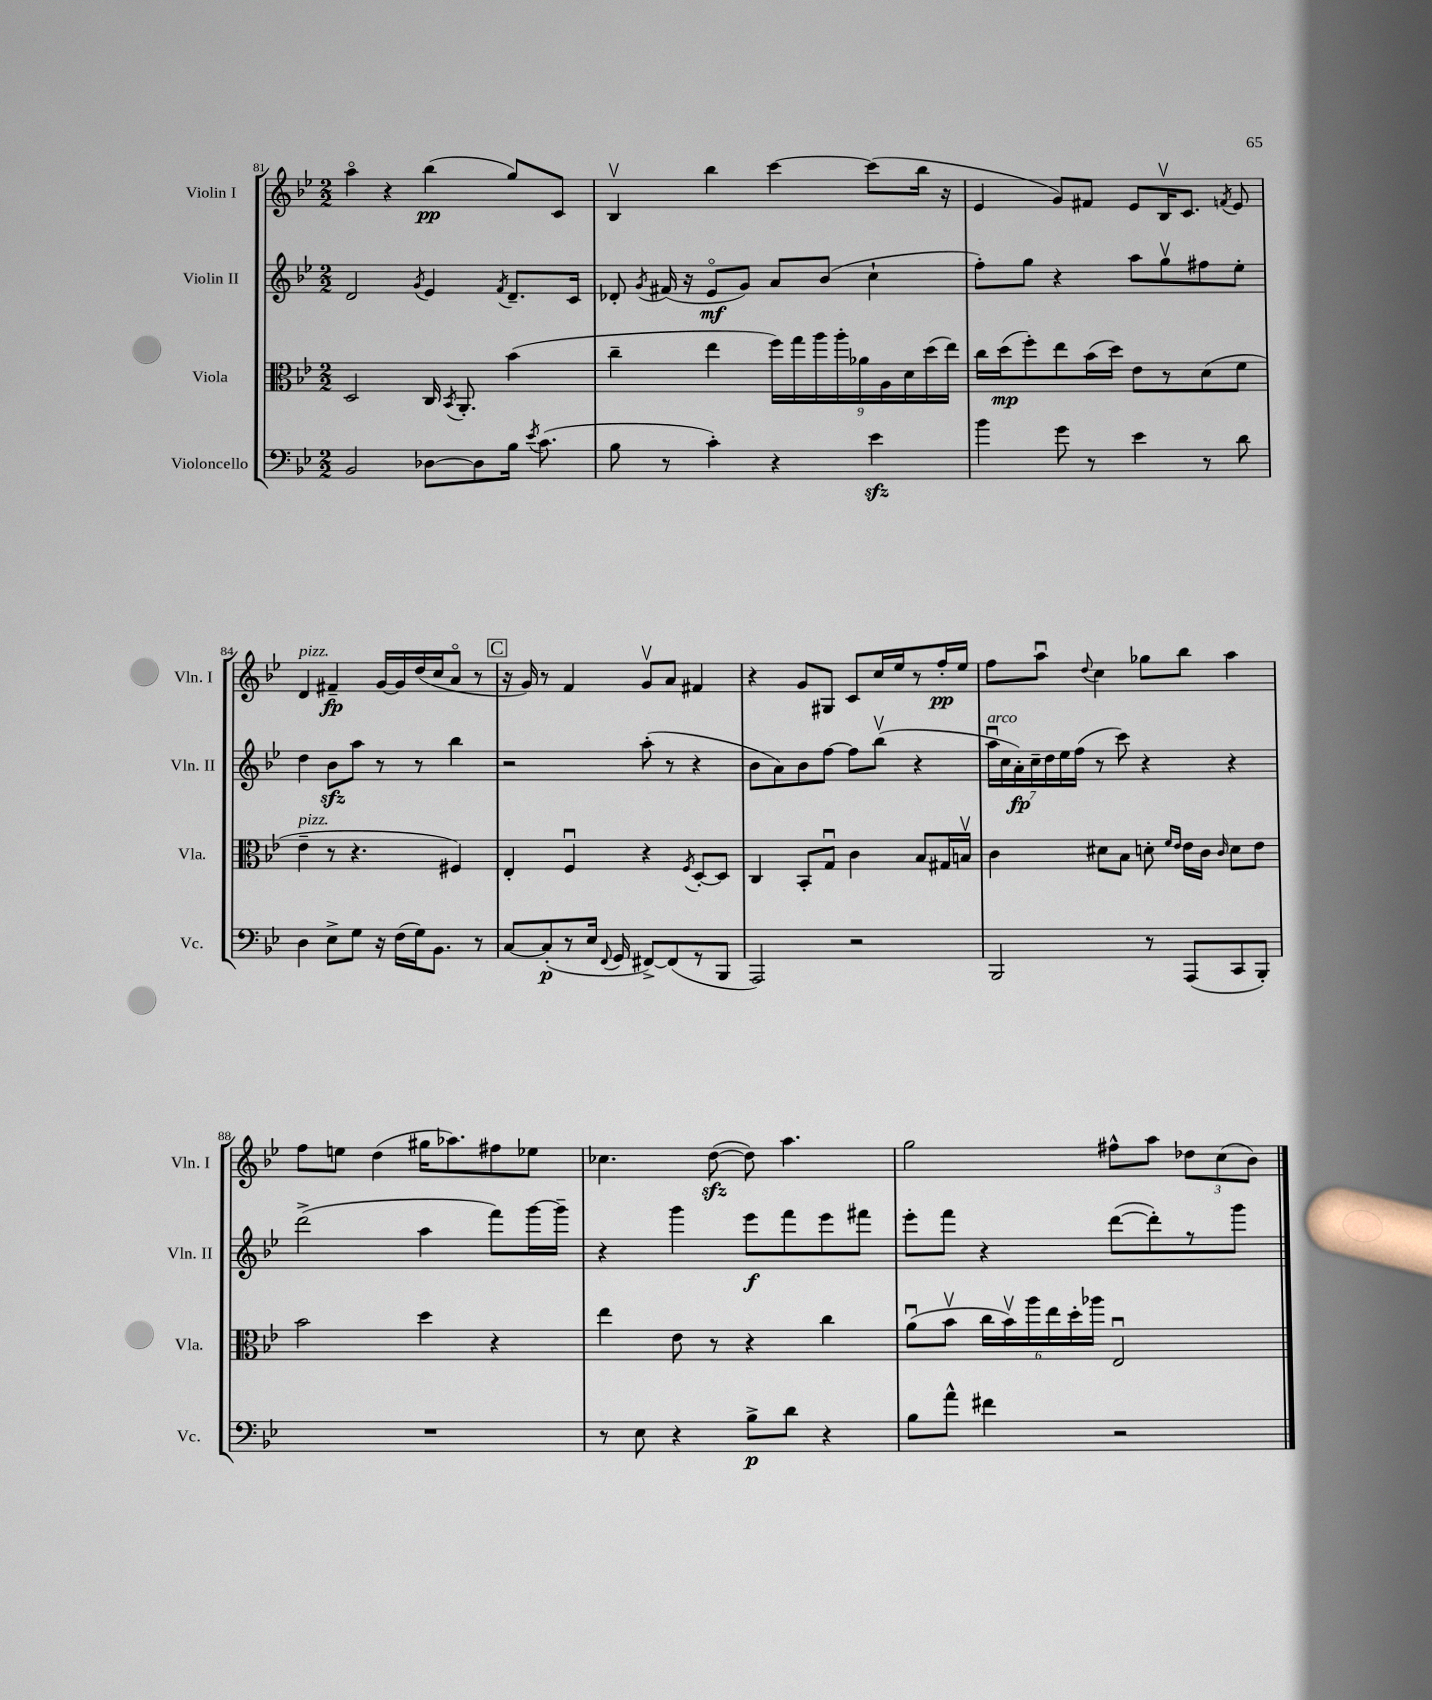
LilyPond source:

<<
\new StaffGroup <<
\new Staff = "s0" \with { instrumentName = "Violin I" shortInstrumentName = "Vln. I" } {
    \clef treble \key bes \major \numericTimeSignature \time 2/2
    \autoBeamOff a''4\flageolet r4 bes''4\pp( g''8[) c'8] |
    bes4\upbow bes''4 c'''4~ c'''8[( bes''16] r16 |
    ees'4 g'8[) fis'8] ees'8[ bes16\upbow c'8.] \acciaccatura { f'8 } ees'8 |
    d'4^\markup { \italic "pizz." } fis'4--\fp g'16[~ g'16 d''16( c''16 a'8]\flageolet r8 |
    \mark \markup { \box "C" } r16 g'16) r8 f'4 g'8[\upbow a'8] fis'4 |
    r4 g'8[ gis8] c'8[ c''16 ees''16 r8 f''16-.\pp ees''16] |
    f''8[ a''8]\downbow \appoggiatura { d''8 } c''4 ges''8[ bes''8] a''4 |
    f''8[ e''8] d''4( gis''16[ aes''8.) fis''8 ees''8] |
    ces''4. d''8~\sfz( d''8) a''4. |
    g''2 fis''8[-^ a''8] \tuplet 3/2 { des''8[ c''8( bes'8]) } \bar "|." |
}
\new Staff = "s1" \with { instrumentName = "Violin II" shortInstrumentName = "Vln. II" } {
    \clef treble \key bes \major \numericTimeSignature \time 2/2
    \autoBeamOff d'2 \acciaccatura { g'8 } ees'4 \acciaccatura { f'8 } d'8.[-- c'16] |
    des'8-. \acciaccatura { g'8 } fis'16( r16 ees'8[\flageolet\mf g'8]) a'8[ bes'8]( c''4-! |
    f''8[-.) g''8] r4 a''8[ g''8\upbow fis''8 ees''8]-. |
    d''4 bes'8[\sfz a''8] r8 r8 bes''4 |
    \mark \markup { \box "C" } r2 a''8-.( r8 r4 |
    bes'8[ a'8) bes'8 f''8]~ f''8[ bes''8]\upbow( r4 |
    \tuplet 7/4 { a''16[\downbow^\markup { \italic "arco" } c''16 a'16-.\fp) c''16-- d''16 ees''16 f''16]( } r8 c'''8) r4 r4 |
    d'''2->( a''4 f'''8[) g'''16~ g'''16]-- |
    r4 g'''4 ees'''8[\f f'''8 ees'''8 fis'''8] |
    ees'''8[-. f'''8] r4 d'''8[~( d'''8-.) r8 g'''8] \bar "|." |
}
\new Staff = "s2" \with { instrumentName = "Viola" shortInstrumentName = "Vla." } {
    \clef alto \key bes \major \numericTimeSignature \time 2/2
    \autoBeamOff d2 c16 \acciaccatura { bes,8 } a,8.-. bes'4( |
    c''4-- ees''4 \tuplet 9/8 { f''16[) g''16 a''16 a''16-. aes'16 a16 d'16 d''16( ees''16]) } |
    c''16[ d''16\mp( f''8-.) ees''8 bes'16( d''16]) ees'8[ r8 d'8( f'8] |
    ees'4--^\markup { \italic "pizz." } r8 r4. fis4) |
    \mark \markup { \box "C" } ees4-. f4\downbow r4 \acciaccatura { f8 } d8[~-. d8] |
    c4 bes,8[-. g8]\downbow c'4 bes8[ gis16 b16]\upbow |
    c'4 dis'8[ bes8] d'8-. \grace { f'16[ ees'16] } ees'16[ c'16] \grace { c'16 } d'8[ ees'8] |
    bes'2 d''4 r4 |
    ees''4 ees'8 r8 r4 c''4 |
    a'8[\downbow( bes'8]\upbow \tuplet 6/4 { c''16[ bes'16\upbow) a''16 ees''16 d''16-. aes''16] } ees2\downbow \bar "|." |
}
\new Staff = "s3" \with { instrumentName = "Violoncello" shortInstrumentName = "Vc." } {
    \clef bass \key bes \major \numericTimeSignature \time 2/2
    \autoBeamOff bes,2 des8[~ des8 bes16] \acciaccatura { ees'8 } c'8.( |
    bes8 r8 c'4-.) r4 ees'4\sfz |
    bes'4 g'8 r8 ees'4 r8 d'8 |
    d4 ees8[-> g8] r16 f16[( g16) bes,8.] r8 |
    \mark \markup { \box "C" } c8[~ c8-.\p( r8 ees16] \appoggiatura { f,8 } g,16 fis,8[~->) fis,8( r8 bes,,8] |
    a,,2) r2 |
    bes,,2 r8 a,,8[( c,8 bes,,8]-.) |
    R1 |
    r8 ees8 r4 bes8[->\p d'8] r4 |
    bes8[ a'8]-^ fis'4 r2 \bar "|." |
}
>>
>>
\layout { \context { \Score currentBarNumber = #81 } }
